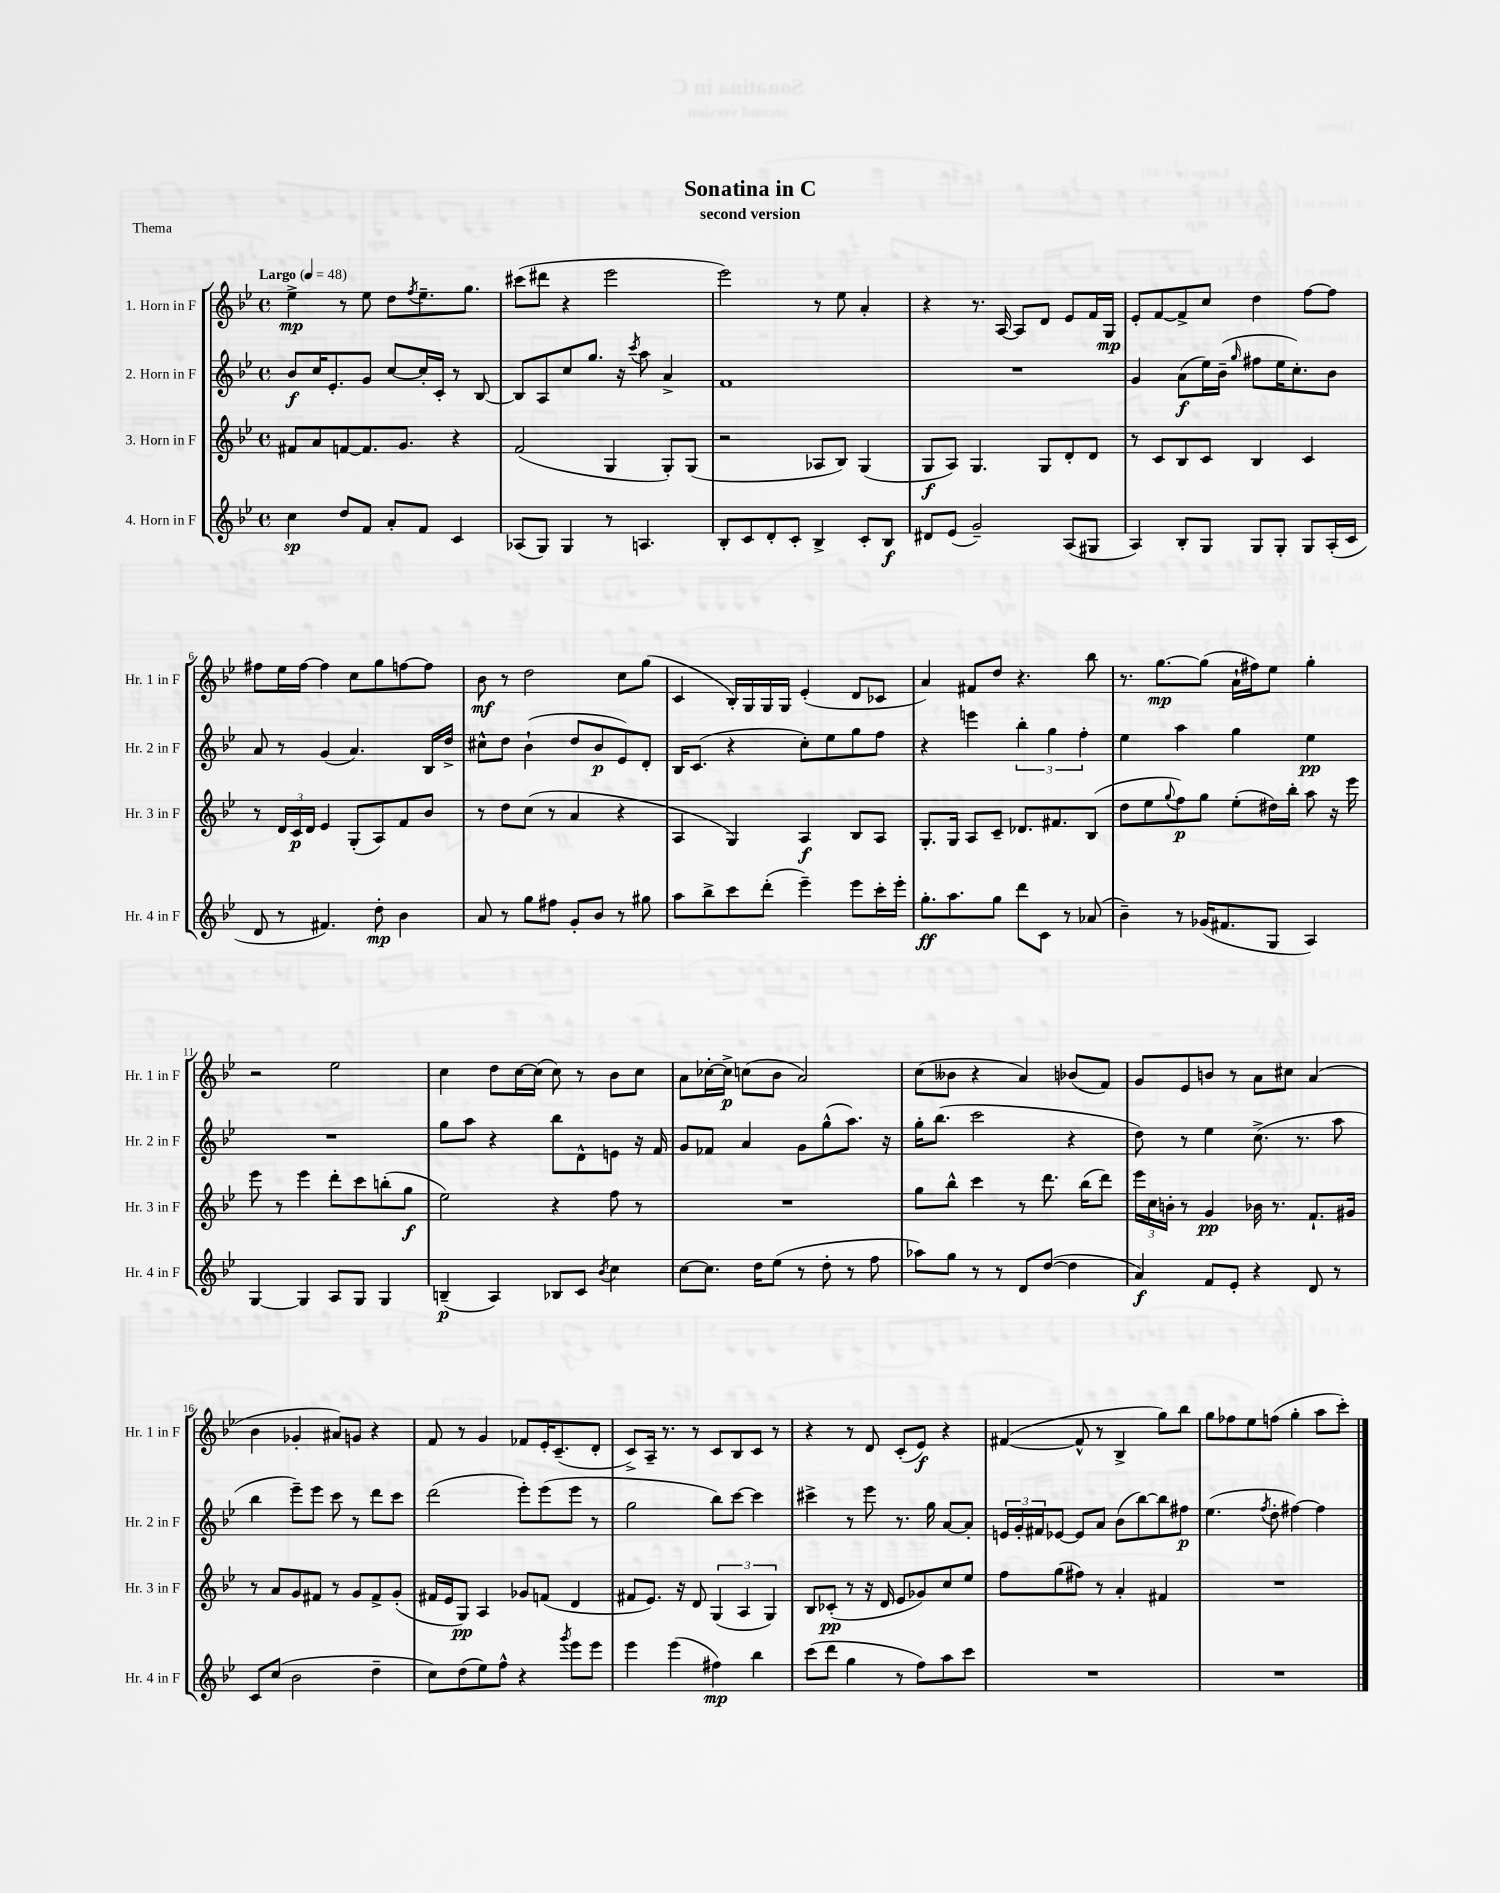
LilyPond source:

\header { title = "Sonatina in C" subtitle = "second version" piece = "Thema" }
<<
\new StaffGroup <<
\new Staff = "s0" \with { instrumentName = "1. Horn in F" shortInstrumentName = "Hr. 1 in F" } {
    \clef treble \key bes \major \defaultTimeSignature \time 4/4 \tempo "Largo" 4 = 48
    ees''4->\mp r8 ees''8 d''8 \acciaccatura { f''8 } ees''8.-- g''8. |
    cis'''8( dis'''8 r4 ees'''2 |
    ees'''2) r8 ees''8 a'4-. |
    r4 r8. a16~ a8 d'8 ees'8 f'16 g16\mp |
    ees'8-. f'8~ f'8-> c''8 d''4 f''8~ f''8 |
    fis''8 ees''16 fis''16~ fis''4 c''8 g''8 f''8~ f''8 |
    bes'8\mf r8 d''2 c''8 g''8( |
    c'4 bes16-.) g16 g16 g16 ees'4-.( d'8 ces'8 |
    a'4) fis'8 d''8 r4. bes''8 |
    r8. g''8.~\mp g''8( a'16-! fis''16) ees''8 g''4-. |
    r2 ees''2 |
    c''4 d''8 c''16~ c''16( c''8) r8 bes'8 c''8 |
    a'8 ces''16~-. ces''16->\p c''8( bes'8 a'2) |
    c''8( beses'8 r4 a'4) bes'8( f'8) |
    g'8 ees'8 b'8 r8 a'8 cis''8 a'4( |
    bes'4 ges'4-. ais'8) g'8 r4 |
    f'8 r8 g'4 fes'8 ees'16-. c'8.--( d'8-. |
    c'8->) a16-- r8. r8 c'8 bes8 c'8 r8 |
    r4 r8 d'8 c'8-.( ees'8\f) r4 |
    fis'4~( fis'8-^ r8 bes4-> g''8) bes''8 |
    g''8 fes''8 ees''8 f''8( g''4-. a''8 c'''8-.) \bar "|." |
}
\new Staff = "s1" \with { instrumentName = "2. Horn in F" shortInstrumentName = "Hr. 2 in F" } {
    \clef treble \key bes \major \defaultTimeSignature \time 4/4
    bes'8\f c''16 ees'8.-. g'8 c''8~ c''16-. c'16-. r8 bes8~ |
    bes8 a8 c''8 g''8. r16 \acciaccatura { c'''8 } a''8 a'4-> |
    f'1 |
    R1 |
    g'4 a'8\f( ees''16) bes'16--( \grace { g''16 } fis''8 ees''16 c''8.-.) bes'8 |
    a'8 r8 g'4( a'4.) bes16 d''16-> |
    cis''8-^ d''8 bes'4-!( d''8 bes'8\p ees'8) d'8-. |
    bes16 c'8.( r4 c''8-.) ees''8 g''8 f''8 |
    r4 e'''4 \tuplet 3/2 { bes''4-. g''4 f''4-. } |
    ees''4 a''4 g''4 ees''4\pp |
    R1 |
    g''8 a''8 r4 bes''8 d'8-^ e'8 r16 f'16 |
    g'8 fes'8 a'4 g'8 g''8-^( a''8.) r16 |
    g''16-. bes''8.( c'''2 r4 |
    d''8) r8 ees''4 c''8.->( r8. a''8 |
    bes''4 ees'''8--) ees'''8 c'''8 r8 d'''8 c'''8 |
    d'''2( ees'''8-.) ees'''8( ees'''8 r8 |
    g''2 bes''8) c'''8~ c'''4 |
    cis'''4-> r8 ees'''8 r8. g''16 a'8~ a'8-. |
    \tuplet 3/2 { e'16 g'16-. fis'16 } ees'8~ ees'8 a'8 bes'8( bes''8~) bes''8 fis''8\p |
    ees''4.( \acciaccatura { f''8 } d''8-. fis''4~) fis''4 \bar "|." |
}
\new Staff = "s2" \with { instrumentName = "3. Horn in F" shortInstrumentName = "Hr. 3 in F" } {
    \clef treble \key bes \major \defaultTimeSignature \time 4/4
    fis'8 a'8 f'8~ f'8. g'8. r4 |
    f'2( g4 g8-.) g8( |
    r2 aes8 bes8) g4( |
    g8\f a8) g4. g8 d'8-. d'8 |
    r8 c'8 bes8 c'8 bes4 c'4 |
    r8 \tuplet 3/2 { d'16 c'16\p d'16 } ees'4 g8-.( a8) f'8 bes'8 |
    r8 d''8 c''8( r8 a'4 r4 |
    a4 g4) a4\f bes8 a8 |
    g8.-. g16 a8 c'8-- des'8. fis'8. bes8( |
    d''8 ees''8 \appoggiatura { g''8 } f''8\p) g''8 ees''8-.( dis''16) bes''16-. a''8 r16 ees'''16 |
    ees'''8 r8 ees'''4 d'''8-. c'''8 b''8-.( g''8\f |
    ees''2) r4 f''8 r8 |
    R1 |
    g''8 bes''8-^ c'''4 r8 d'''8. bes''16( d'''8) |
    \tuplet 3/2 { ees'''16 c''16 b'16-. } r8 g'4\pp bes'16 r8. f'8.-! gis'16 |
    r8 a'8 g'8 fis'8 r8 g'8 fis'8-> g'8-.( |
    fis'16 ees'16 g8\pp) a4 ges'8 f'8( d'4 |
    fis'8 ees'8.) r16 d'8 \tuplet 3/2 { g4( a4 g4) } |
    bes8 ces'8-.\pp( r8 r16 d'16 ees'8 ges'8) c''8 ees''8 |
    f''8 g''8( fis''8) r8 a'4-. fis'4 |
    R1 \bar "|." |
}
\new Staff = "s3" \with { instrumentName = "4. Horn in F" shortInstrumentName = "Hr. 4 in F" } {
    \clef treble \key bes \major \defaultTimeSignature \time 4/4
    c''4\sp d''8 f'8 a'8-. f'8 c'4 |
    aes8( g8) g4 r8 a4. |
    bes8-. c'8 d'8-. c'8-. bes4-> c'8-. bes8\f |
    dis'8 ees'8( g'2--) a8( gis8 |
    a4) bes8-. g8 g8 g8-. g8 a16-.( c'16 |
    d'8 r8 fis'4.) d''8-.\mp bes'4 |
    a'8 r8 g''8 fis''8 g'8-. bes'8 r8 gis''8 |
    a''8 bes''8-> c'''8 d'''8-.( ees'''4--) ees'''8 c'''16-. ees'''16-. |
    g''8.-.\ff a''8. g''8 d'''8 c'8 r8 aes'8( |
    bes'4--) r8 ges'16( fis'8. g8 a4) |
    g4~ g4 a8 g8 g4 |
    b4--\p( a4) bes8 c'8 \acciaccatura { bes'8 } c''4 |
    c''8~ c''8. d''16 ees''8( r8 d''8-. r8 f''8 |
    aes''8) g''8 r8 r8 d'8 d''8~( d''4 |
    a'4\f) f'8 ees'8-. r4 d'8 r8 |
    c'8 c''8( bes'2 d''4-- |
    c''8) d''8( ees''8) f''8-^ r4 \acciaccatura { g'''8 } ees'''8 ees'''8 |
    ees'''4 ees'''4( fis''4\mp) bes''4 |
    c'''8( d'''8 g''4 r8 f''8) a''8 c'''8 |
    R1 |
    R1 \bar "|." |
}
>>
>>
